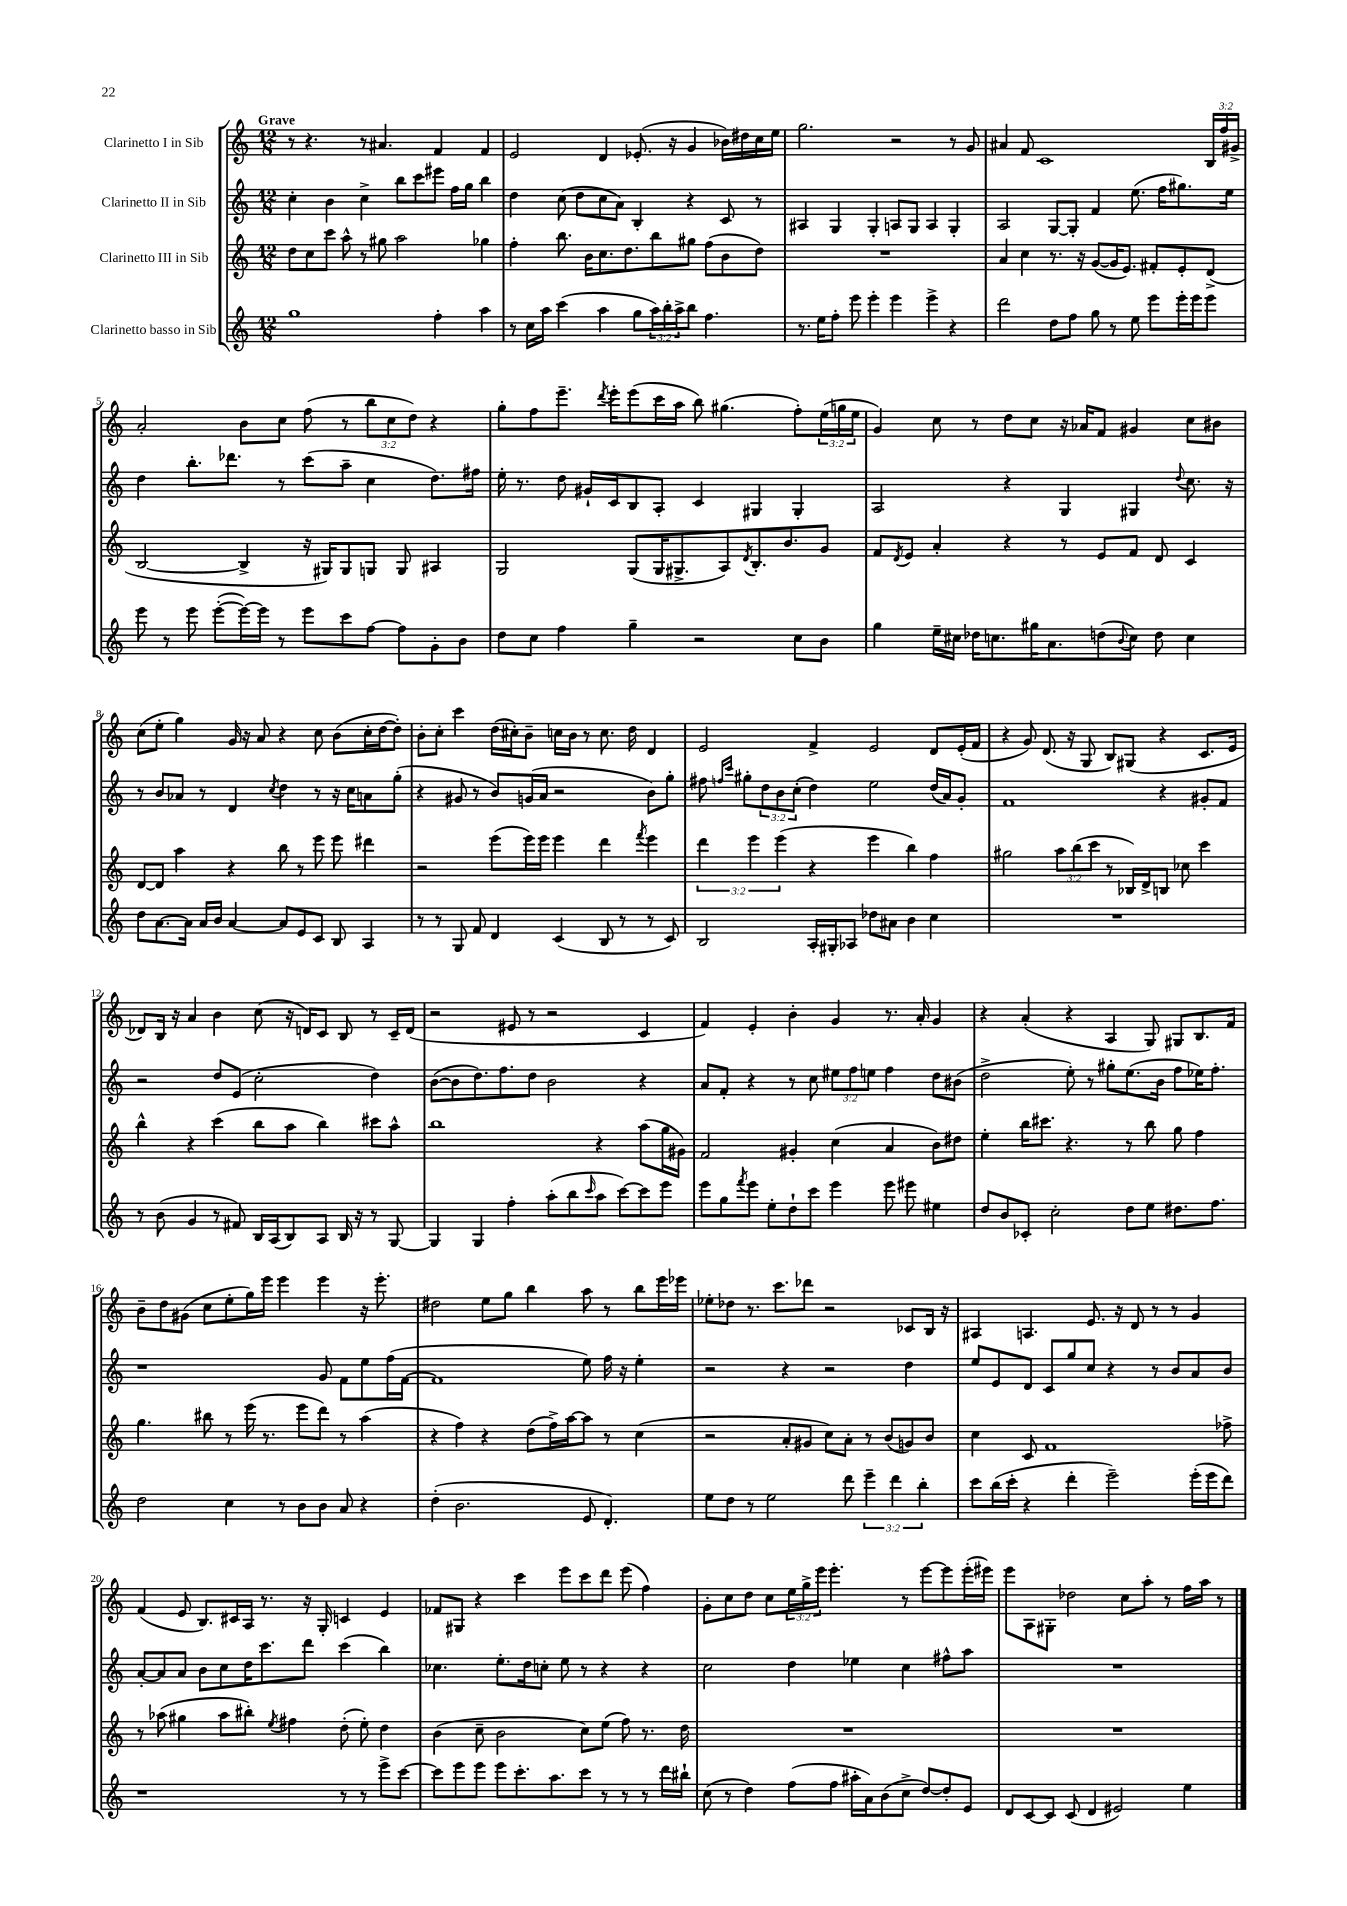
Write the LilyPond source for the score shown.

<<
\new StaffGroup <<
\new Staff = "s0" \with { instrumentName = "Clarinetto I in Sib" } {
    \clef treble \key c \major \numericTimeSignature \time 12/8 \override Staff.TupletNumber.text = #tuplet-number::calc-fraction-text \tempo "Grave"
    r8 r4. r8 ais'4. f'4 f'4 |
    e'2 d'4 ees'8.-.( r16 g'4 bes'16) dis''16 c''16 e''16 |
    g''2. r2 r8 g'8 |
    ais'4 f'8 c'1 \tuplet 3/2 { b16 f''16 gis'16-> } |
    a'2-. b'8 c''8 f''8( r8 \tuplet 3/2 { b''8 c''8 d''8) } r4 |
    g''8-. f''8 e'''8.-- \acciaccatura { d'''8 } e'''16-. e'''8( c'''16 a''16 b''8) gis''4.( f''8-.) \tuplet 3/2 { e''16( g''16 e''16 } |
    g'4) c''8 r8 d''8 c''8 r16 aes'16 f'8 gis'4 c''8 bis'8 |
    c''8( e''8-. g''4) g'16 r16 a'8 r4 c''8 b'8( c''16-. d''16~ d''8-.) |
    b'8-. c''8-. c'''4 d''16( cis''16-.) b'8-- c''16 b'16 r8 c''8. d''16 d'4 |
    e'2 f'4-> e'2 d'8 e'16-.( f'16 |
    r4 g'8) d'8.( r16 g8 b8) gis8( r4 c'8. e'16 |
    des'8) b16 r16 a'4 b'4 c''8( r16 d'16) c'8 b8 r8 c'16-- d'16( |
    r2 eis'8 r8 r2 c'4 |
    f'4) e'4-. b'4-. g'4 r8. a'16-. g'4 |
    r4 a'4-.( r4 a4 g8) gis8 b8. f'16 |
    b'8-- d''8 gis'8( c''8 e''8-. g''16) e'''16 e'''4 e'''4 r16 e'''8.-. |
    dis''2 e''8 g''8 b''4 a''8 r8 b''8 e'''16 ees'''16 |
    ees''8-. des''8 r8. c'''8. des'''8 r2 ces'8 b16 r16 |
    ais4 a4. e'8. r16 d'8 r8 r8 g'4 |
    f'4( e'8 b8.) cis'16 a16 r8. r16 g16-. c'4 e'4 |
    fes'8 gis8 r4 c'''4 e'''8 c'''8 d'''8 e'''8( f''4) |
    g'8-. c''8 d''8 c''8 \tuplet 3/2 { e''16 g''16-> e'''16 } e'''4.-. r8 e'''8~ e'''8 e'''16-.( eis'''16) |
    e'''8 a8 gis8-. des''2 c''8 a''8-. r8 f''16 a''16 r8 \bar "|." |
}
\new Staff = "s1" \with { instrumentName = "Clarinetto II in Sib" } {
    \clef treble \key c \major \numericTimeSignature \time 12/8 \override Staff.TupletNumber.text = #tuplet-number::calc-fraction-text
    c''4-. b'4 c''4-> b''8 c'''8 eis'''8 f''16 g''16 b''4 |
    d''4 c''8( d''8 c''8 a'8) b4-. r4 c'8 r8 |
    ais4 g4 g4-. a8 g8 a4 g4-. |
    a2 g8~ g8-. f'4 e''8.( f''16 gis''8.) e''16 |
    d''4 b''8.-. des'''8. r8 c'''8( a''8-- c''4 d''8.) fis''16 |
    e''16-. r8. d''8 gis'16-! c'16 b8 a8-. c'4 gis4 gis4-. |
    a2 r4 g4 gis4 \appoggiatura { d''8 } c''8. r16 |
    r8 b'8 aes'8 r8 d'4 \acciaccatura { c''8 } d''4 r8 r16 c''16 a'8 g''8-.( |
    r4 gis'8 r8 b'8) g'16( a'16 r2 b'8) g''8-. |
    fis''8 \grace { f''16 c'''16 } gis''8-. \tuplet 3/2 { d''8 b'8 c''8-.( } d''4) e''2 d''16( a'16) g'8-. |
    f'1 r4 gis'8-. f'8 |
    r2 d''8 e'8( c''2-. d''4) |
    b'8~( b'8 d''8.) f''8. d''8 b'2 r4 |
    a'8 f'8-. r4 r8 c''8 \tuplet 3/2 { eis''8 f''8 e''8 } f''4 d''8 bis'8( |
    d''2-> e''8-.) r8 gis''8-. e''8.( b'16 f''8 ees''16) f''8.-. |
    r1 g'8 f'8 e''8 f''16( f'16~ |
    f'1 e''8) f''16 r16 e''4-. |
    r2 r4 r2 d''4 |
    e''8 e'8 d'8 c'8 g''8 c''8 r4 r8 b'8 a'8 b'8 |
    a'8~-. a'8 a'8 b'8 c''8 d''16 c'''8. d'''8 c'''4( b''4) |
    ces''4. e''8.-. d''16 c''8-. e''8 r8 r4 r4 |
    c''2 d''4 ees''4 c''4 fis''8-^ a''8 |
    R1. \bar "|." |
}
\new Staff = "s2" \with { instrumentName = "Clarinetto III in Sib" } {
    \clef treble \key c \major \numericTimeSignature \time 12/8 \override Staff.TupletNumber.text = #tuplet-number::calc-fraction-text
    d''8 c''8 c'''8 a''8-^ r8 gis''8 a''2 ges''4 |
    f''4-. b''8. b'16 c''8. d''8. b''8 gis''8 f''8( b'8 d''8) |
    R1. |
    a'4 c''4 r8. r16 g'8~( g'16 e'8.) fis'8-. e'8-. d'8->( |
    b2~ b4-> r16 gis16) gis8 g8 g8 ais4 |
    g2 g8( g16 gis8.-> a8) \acciaccatura { d'8 } b8.-. b'8. g'8 |
    f'8 \acciaccatura { d'8 } e'8 a'4-. r4 r8 e'8 f'8 d'8 c'4 |
    d'8~ d'8 a''4 r4 b''8 r8 e'''8 e'''8 dis'''4 |
    r2 e'''8( e'''16) e'''16 e'''4 d'''4 \acciaccatura { f'''8 } e'''4 |
    \tuplet 3/2 { d'''4 e'''4 e'''4( } r4 e'''4 b''4) f''4 |
    gis''2 \tuplet 3/2 { a''8 b''8( c'''8 } r8 bes16) d'16-> b8 ces''8 c'''4 |
    b''4-^ r4 c'''4( b''8 a''8 b''4) cis'''8 a''8-^ |
    b''1 r4 a''8( g''16 gis'16) |
    f'2 gis'4-. c''4( a'4 b'8) dis''8 |
    e''4-. b''16 cis'''8. r4. r8 b''8 g''8 f''4 |
    g''4. bis''8 r8 e'''16( r8. e'''8 d'''8) r8 a''4( |
    r4 f''4) r4 d''8( f''16->) a''16~ a''8 r8 c''4( |
    r2 a'8-. gis'8 c''8) a'8-. r8 b'8( g'8) b'8 |
    c''4 c'8 f'1 fes''8-> |
    r8 aes''8( gis''4 aes''8 bis''8-.) \acciaccatura { e''8 } fis''4 d''8-.( e''8-.) d''4 |
    b'4( c''8-- b'2 c''8) e''8( f''8) r8. d''16 |
    R1. |
    R1. \bar "|." |
}
\new Staff = "s3" \with { instrumentName = "Clarinetto basso in Sib" } {
    \clef treble \key c \major \numericTimeSignature \time 12/8 \override Staff.TupletNumber.text = #tuplet-number::calc-fraction-text
    g''1 f''4-. a''4 |
    r8 c''16 a''16 c'''4( a''4 g''8 \tuplet 3/2 { a''16) b''16-. a''16-> } b''8 f''4. |
    r8. e''16 f''8-. e'''8 e'''4-. e'''4 e'''4-> r4 |
    d'''2 d''8 f''8 g''8 r8 e''8 e'''8 e'''16-. e'''16 e'''8 |
    e'''8 r8 e'''8 e'''8~-.( e'''16~) e'''16 r8 e'''8 c'''8 f''8~ f''8 g'8-. b'8 |
    d''8 c''8 f''4 g''4-- r2 c''8 b'8 |
    g''4 e''16-- cis''16 des''16 c''8. gis''16 a'8. d''8( \appoggiatura { b'8 } c''8) d''8 c''4 |
    d''8 a'8.~ a'16 a'16 b'16 a'4~ a'8 e'8 c'8 b8 a4 |
    r8 r8 g8 f'8 d'4 c'4( b8 r8 r8 c'8) |
    b2 a16-. gis16-. aes8 des''8 ais'8 b'4 c''4 |
    R1. |
    r8 b'8( g'4 r8 fis'8) b16 a16( b8) a8 b16 r16 r8 g8~ |
    g4 g4 f''4-. a''8-.( b''8 \grace { c'''16 } a''8 c'''8~) c'''8 e'''8 |
    e'''8 g''8 \acciaccatura { f'''8 } e'''8 e''8-. d''8-! c'''8 e'''4 e'''8 eis'''8 eis''4 |
    d''8 b'8 ces'8-. c''2-. d''8 e''8 dis''8. f''8. |
    d''2 c''4 r8 b'8 b'8 a'8 r4 |
    d''4-.( b'2. e'8 d'4.-.) |
    e''8 d''8 r8 e''2 d'''8 \tuplet 3/2 { e'''4-- d'''4 b''4-. } |
    c'''8 b''16( c'''16-. r4 d'''4-. e'''2--) e'''16-.( e'''16 d'''8) |
    r1 r8 r8 e'''8-> c'''8~ |
    c'''8 e'''8 e'''8 e'''8 c'''8.-. a''8. c'''8 r8 r8 r8 d'''16 bis''16-! |
    c''8( r8 d''4) f''8( f''8 ais''16-. a'16) b'8( c''8-> d''8~) d''8-. e'8 |
    d'8 c'8~ c'8 c'8( d'4 eis'2) e''4 \bar "|." |
}
>>
>>
